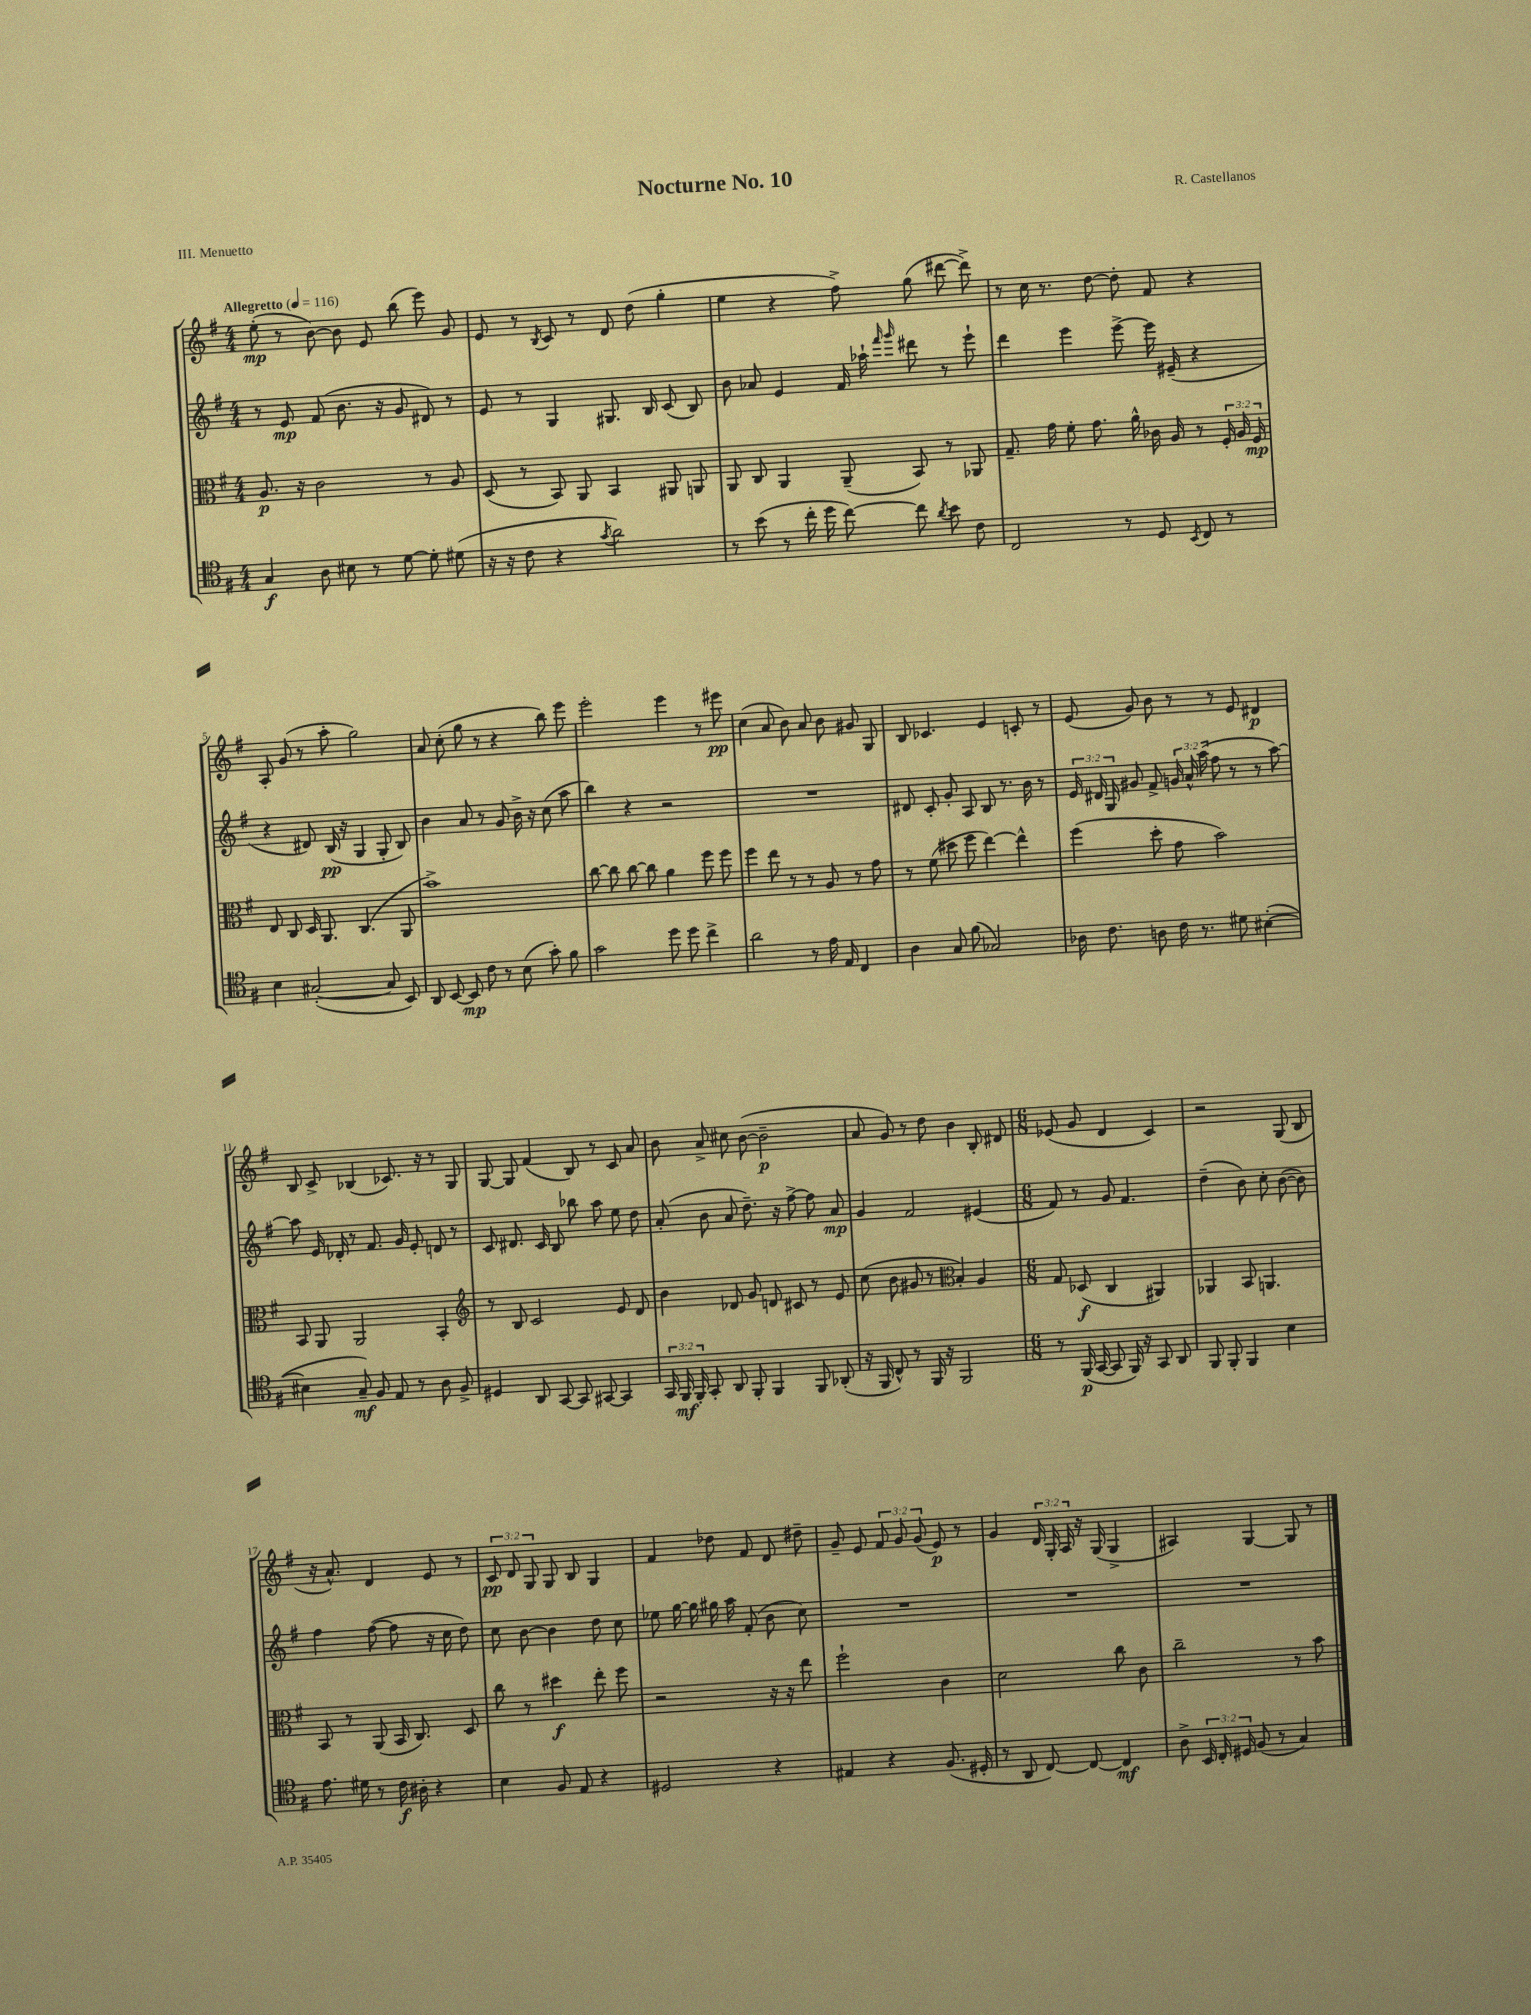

**kern	**kern	**kern	**kern
*staff4	*staff3	*staff2	*staff1
*clefC4	*clefC3	*clefG2	*clefG2
*k[f#]	*k[f#]	*k[f#]	*k[f#]
*M4/4	*M4/4	*M4/4	*M4/4
*MM116	*MM116	*MM116	*MM116
4G	8.A	8r	(8ee'
.	.	8e	8r
.	16r	.	.
8A	2c	(8f#	[8b)
8B#	.	8.b	8b]
8r	.	.	8e
.	.	16r	.
[8d	.	8g	(8bb
8d']	8r	8d#)	8eee)
(8d#	8A	8r	8g
=	=	=	=
16r	(8D	8e	8e
16r	.	.	.
8c	8r	8r	8r
.	.	.	8qB
4r	8BB)	4G	8c
.	8AA	.	8r
8qg	.	.	.
2a)	4BB	8.G#	8d
.	.	.	(8dd
.	.	16B	.
.	8AA#	(8c	4gg'
.	8AA	8B)	.
=	=	=	=
8r	8AA	8b	4ee
(8b	8C	8a-	.
8r	4AA	4e	4r
16cc'	.	.	.
16dd	.	.	.
[8cc)	(8AA~	16f#	8ff#^)
.	.	16aa-`	.
.	.	16qqfff#	.
.	.	16qqggg	.
8cc]	8BB)	8ddd#	(8gg
8qa	.	.	.
8b	8r	8r	[8ddd#
8c	8AA-	8eee`	8ddd#^])
=	=	=	=
2C	8.G~	4ddd	8r
.	.	.	16cc
.	16g	.	8.r
.	8f#'	4eee	.
.	8.g	.	[8dd
8r	.	[8eee^	8dd']
.	16a^^	.	.
8D	16c-	16eee]	8f#
.	16A	(16e#~	.
8qBB	.	.	.
8C	8r	4r	4r
8r	24F#'	.	.
.	24A	.	.
.	24F#	.	.
=	=	=	=
4B	8E	4r	8A'
.	8C	.	(8g
([2G#'	16D	8d#)	8r
.	8.AA	.	.
.	.	(16B	8aa'
.	.	16r	.
.	(4.C	4G	2gg)
8G#]	.	8G'	.
8BB)	8AA	8B)	.
=	=	=	=
8AA	1b^)	4b	8a
[8BB	.	.	(8cc'
8BB]	.	8a	8gg
8c	.	8r	8r
8r	.	8g	4r
(8B	.	16b^	.
.	.	16r	.
8g')	.	(8cc	8bb)
8f#	.	8aa	8eee
=	=	=	=
2g	[8cc	4bb)	2eee'
.	8cc]	.	.
.	[8cc	4r	.
.	8cc]	.	.
8dd	4a	2r	4eee
8dd	.	.	.
4cc^	8ff#	.	8r
.	8ff#	.	8eee#
=	=	=	=
2a	4ff#	1r	(4cc
.	8ee	.	8a
.	8r	.	8b)
8r	8r	.	8a
16e	8A	.	8b
16E	.	.	.
4C	8r	.	8g#
.	8g	.	8G
=	=	=	=
4A	8r	8d#	8B
.	(8f#	8c'	4.c-
8G	8dd#	8g'	.
(8f#	8ff#	8A	.
2G-)	[4ee)	8B	4e
.	.	8.r	.
.	4ee^^]	.	8c'
.	.	16b	.
.	.	8r	8r
=	=	=	=
16A-	(4ff#	24e	(8e
.	.	24d#	.
8.c	.	.	.
.	.	24G	.
.	.	8g#	8g)
8A	8dd'	8f#^	8b
16c	8g	24g	8r
.	.	24a^^	.
8.r	.	.	.
.	.	(24aa	.
.	2b)	8ff#	8r
8d#	.	8r	8e
([4B#'	.	8r	4d#
.	.	[8aa)	.
=	=	=	=
4B#]	8BB	8aa]	8B
.	8AA	16e	8c^
.	.	16d-'	.
8G~)	2AA	8r	(4B-
8F#	.	8.f#	.
8E	.	.	8.c-)
.	.	16g	.
8r	.	8e'	.
.	.	.	16r
8A	4BB'	8d	8r
8F#^	.	8r	8G
=	=	=	=
*	*clefG2	*	*
4D#	8r	8c	[8G
.	8B	8.d#	8G]
8AA	2c	.	(4f#
.	.	16c	.
[8GG	.	8B	.
8GG]	.	8bb-	8B)
[8GG#	.	8aa	8r
4GG#]	8e	8ee	8c
.	8d	8dd	8a
=	=	=	=
24GG	4b	(8a'	8b
24FF#	.	.	.
24FF#'	.	.	.
8GG'	.	8b	8a^
8AA	8d-	8a	8cc#
8FF#'	8g	8.dd~)	([8b
4FF#	8d	.	2b~]
.	.	16r	.
.	8c#	[8ff#^	.
8FF#	8r	8ff#]	.
(8AA-'	8e	8a	.
=	=	=	=
16r	(8cc	4g	8a
16FF#	.	.	.
8C^^)	8b	.	8g)
8r	8g#	2f#	8r
16FF#	8r	.	8dd
16r	.	.	.
*	*clefC3	*	*
2FF#	4B')	.	4b
.	4A	(4e#	8B'
.	.	.	8d#
=	=	=	=
*M6/8	*M6/8	*M6/8	*M6/8
8r	8G	8f#)	(8e-
(16FF#	(8D-	8r	8g
[16GG	.	.	.
8GG]	4C	8g	4d
16FF#)	.	4.f#	.
16r	.	.	.
8GG	4AA#)	.	4c)
8AA	.	.	.
=	=	=	=
8FF#	4AA-	(4dd~	2r
8FF#'	.	.	.
4FF#	8BB	8b)	.
.	4.AA	8cc'	.
4B	.	([8b	(8G
.	.	8b])	8B
=	=	=	=
8.e	8BB	4ff#	16r
.	.	.	8.a^^)
.	8r	.	.
16d#	.	.	.
8r	(8AA	([8ff#	4d
16c	16BB	8ff#]	.
16A#'	8.C)	.	.
4r	.	16r	8e
.	.	16cc	.
.	8D	8dd)	8r
=	=	=	=
4B	8cc	8cc	12c
.	.	.	12d
.	8r	[8b	.
.	.	.	12G
8F#	4dd#	4b]	8G
8E	.	.	8B
4r	8ee'	8dd	4G
.	8ff#	8cc	.
=	=	=	=
2D#	2r	8ee-	4f#
.	.	[16gg	.
.	.	16gg]	.
.	.	16gg#	8dd-
.	.	16aa	.
.	.	(8f#'	8f#
4r	16r	8b	8d
.	16r	.	.
.	8ee	8cc)	8dd#~
=	=	=	=
4E#	2ff#`	2.r	8g~
.	.	.	8e
4r	.	.	12f#
.	.	.	12g
.	.	.	(12g
(8.F#	4c	.	8e)
.	.	.	8r
16D#'	.	.	.
=	=	=	=
8r	2d	2.r	4g
8AA	.	.	.
[8C)	.	.	24d
.	.	.	24G'
.	.	.	24A
8C_	.	.	16r
.	.	.	(16G
4C]	8cc	.	4G^
.	8c	.	.
=	=	=	=
8A^	2cc~	2.r	4A#)
24BB	.	.	.
24C'	.	.	.
24D#	.	.	.
(8F#	.	.	[4G
8r	.	.	.
4G)	8r	.	8G]
.	8b	.	8r
==	==	==	==
*-	*-	*-	*-
